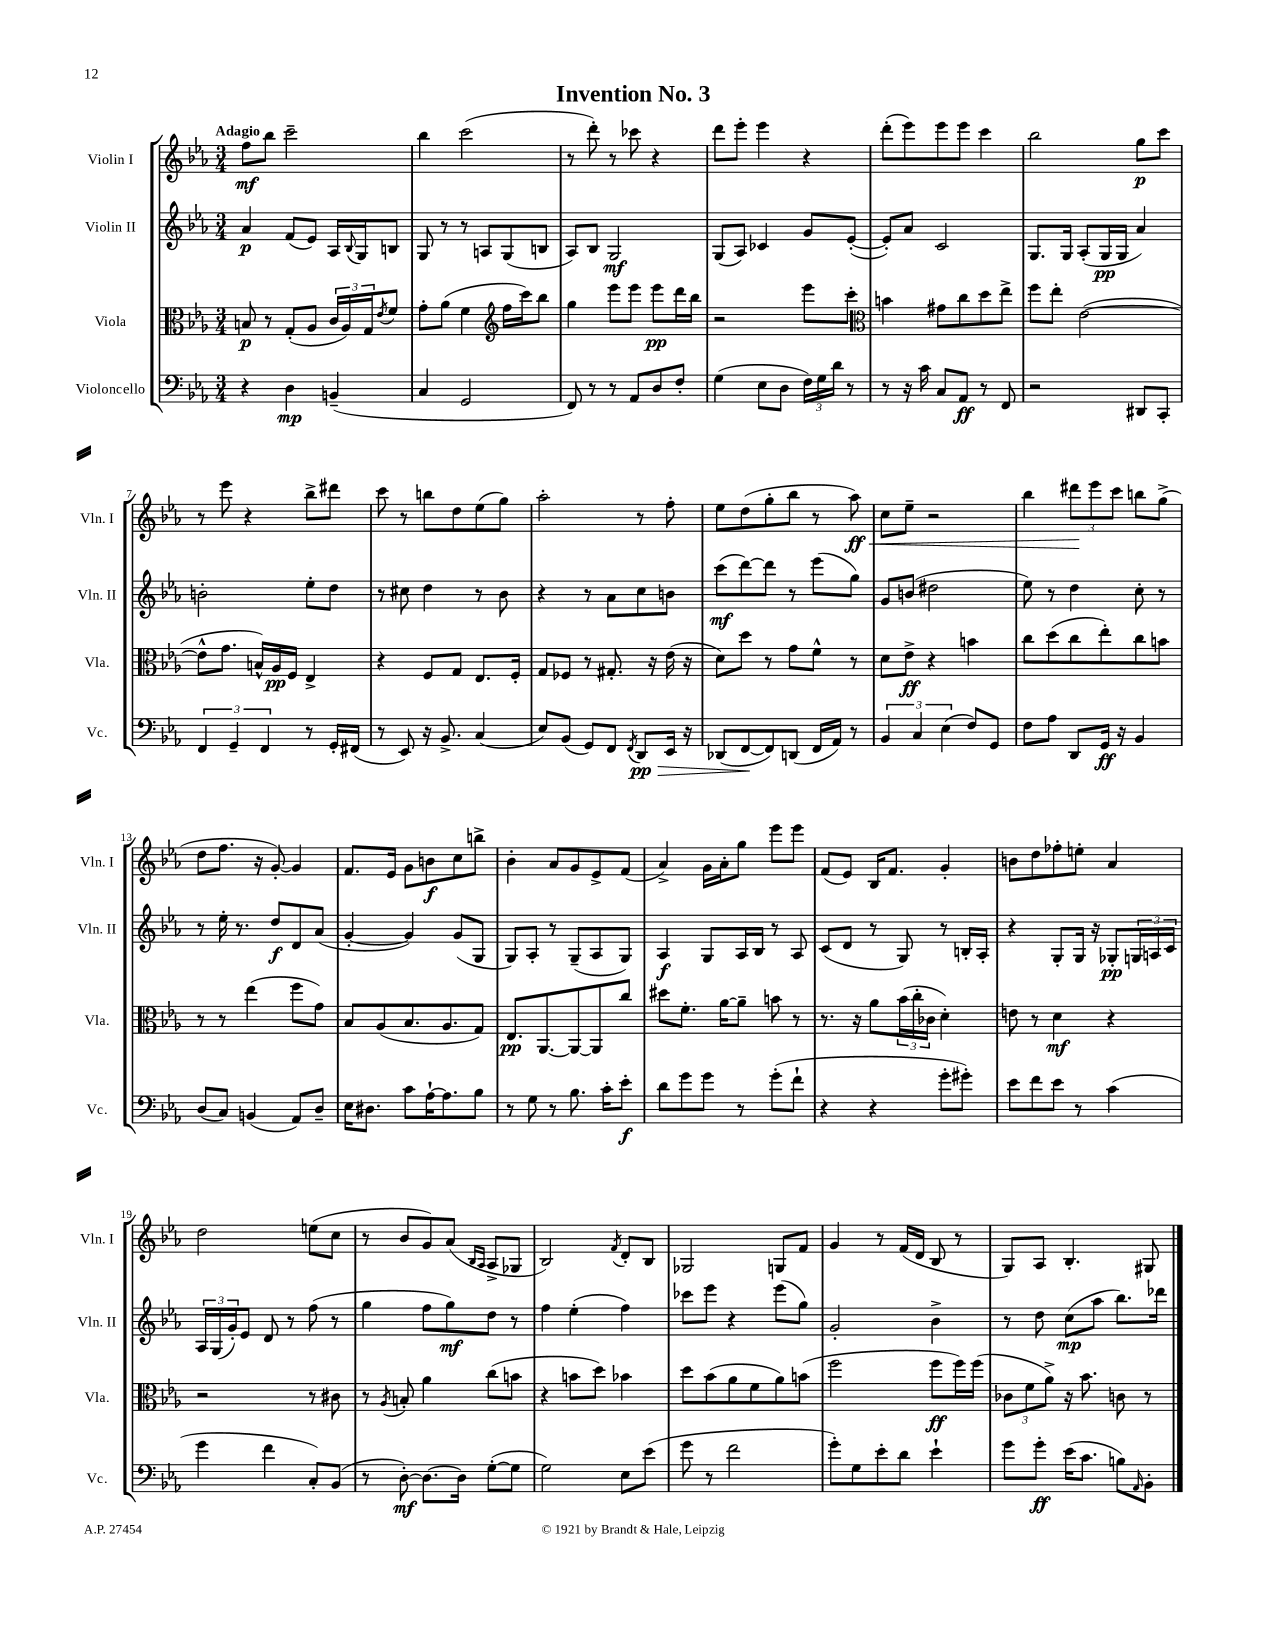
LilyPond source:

\header { title = "Invention No. 3" }
<<
\new StaffGroup <<
\new Staff = "s0" \with { instrumentName = "Violin I" shortInstrumentName = "Vln. I" } {
    \clef treble \key ees \major \numericTimeSignature \time 3/4 \tempo "Adagio"
    f''8\mf bes''8 c'''2-- |
    bes''4 c'''2( |
    r8 d'''8-.) r8 ces'''8 r4 |
    d'''8 ees'''8-. ees'''4 r4 |
    d'''8-.( ees'''8) ees'''8 ees'''8 c'''4 |
    bes''2 g''8\p c'''8 |
    r8 ees'''8 r4 bes''8-> dis'''8 |
    c'''8 r8 b''8 d''8 ees''8( g''8) |
    aes''2-. r8 f''8-. |
    ees''8 d''8( g''8-. bes''8 r8 aes''8\ff\<) |
    c''8 ees''8-- r2 |
    bes''4 \tuplet 3/2 { dis'''8\! ees'''8 c'''8 } b''8 g''8->( |
    d''8 f''8. r16 g'8~-.) g'4 |
    f'8. ees'16 g'8 b'8\f c''8 b''8-> |
    bes'4-. aes'8 g'8 ees'8-> f'8( |
    aes'4->) g'16 aes'16-. g''8 ees'''8 ees'''8 |
    f'8( ees'8) bes16 f'8. g'4-. |
    b'8 d''8 fes''8-. e''8-. aes'4 |
    d''2 e''8( c''8 |
    r8 bes'8 g'8) aes'8( \grace { bes16 aes16 } aes8-> ges8 |
    bes2) \acciaccatura { f'8 } d'8-. bes8 |
    ges2 g8 f'8 |
    g'4 r8 f'16( d'16 bes8 r8 |
    g8) aes8 bes4.-. gis8 \bar "|." |
}
\new Staff = "s1" \with { instrumentName = "Violin II" shortInstrumentName = "Vln. II" } {
    \clef treble \key ees \major \numericTimeSignature \time 3/4
    aes'4\p f'8( ees'8) aes16 \appoggiatura { bes8 } g16 b8 |
    g8 r8 r8 a8 g8( b8 |
    aes8) bes8 g2\mf |
    g8( aes8) ces'4 g'8 ees'8~-.( |
    ees'8-.) aes'8 c'2 |
    g8. g16 aes8-.( g16\pp g16 aes'4) |
    b'2-. ees''8-. d''8 |
    r8 cis''8 d''4 r8 bes'8 |
    r4 r8 aes'8 c''8 b'8 |
    c'''8\mf( d'''8~) d'''8 r8 ees'''8( g''8) |
    g'8 b'8( dis''2 |
    ees''8) r8 d''4 c''8-. r8 |
    r8 ees''16-. r8. d''8\f d'8 aes'8( |
    g'4~-. g'4) g'8( g8 |
    g8) aes8-. r8 g8--( aes8 g8) |
    aes4\f g8 aes16 bes16 r8 aes8 |
    c'8( d'8 r8 g8) r8 b16-. aes16-. |
    r4 g8-. g16 r16 ges8-.\pp \tuplet 3/2 { g16 a16 c'16 } |
    \tuplet 3/2 { aes16 g16( g'16-.) } ees'8 d'8 r8 f''8( r8 |
    g''4 f''8 g''8\mf) d''8 r8 |
    f''4 ees''4-.( f''4) |
    ces'''8 ees'''8 r4 ees'''8( g''8) |
    g'2-. bes'4-> |
    r8 d''8 c''8\mp( aes''8 bes''8.) des'''16 \bar "|." |
}
\new Staff = "s2" \with { instrumentName = "Viola" shortInstrumentName = "Vla." } {
    \clef alto \key ees \major \numericTimeSignature \time 3/4
    b8\p r8 g8-.( aes8 \tuplet 3/2 { c'16 aes16) g16 } \acciaccatura { ees'8 } f'8 |
    g'8-. aes'8( f'4 \clef treble f''16 c'''16) bes''8 |
    g''4 ees'''8 ees'''8 ees'''8\pp d'''16 bes''16 |
    r2 ees'''8 c'''8-. |
    \clef alto b'4 gis'8 c''8 d''8 ees''8-> |
    f''8 ees''8-. ees'2~( |
    ees'8-^ g'8. b16-^) aes16\pp f16 ees4-> |
    r4 f8 g8 ees8. f16-. |
    g8 fes8 r8 gis8.-. r16 ees'16( r16 |
    d'8) d''8 r8 g'8 f'8-^ r8 |
    d'8 ees'8->\ff r4 b'4 |
    c''8 d''8( c''8 ees''8-.) c''8 b'8 |
    r8 r8 ees''4( f''8 g'8) |
    bes8 aes8( bes8. aes8. g8) |
    ees8.\pp aes,8.~ aes,8~ aes,8 c''8 |
    dis''8 f'8.-. aes'16~ aes'8-- b'8 r8 |
    r8. r16 aes'8 \tuplet 3/2 { bes'16( c''16-. ces'16 } d'4-.) |
    e'8 r8 d'4\mf r4 |
    r2 r8 cis'8 |
    r8 \acciaccatura { aes8 } b8-. aes'4 c''8( b'8 |
    r4 b'8 d''8) bes'4 |
    d''8 bes'8( aes'8 f'8 aes'8) b'8( |
    f''2 f''8\ff f''16) f''16( |
    \tuplet 3/2 { ces'8 f'8 aes'8->) } r16 bes'8. c'8 r8 \bar "|." |
}
\new Staff = "s3" \with { instrumentName = "Violoncello" shortInstrumentName = "Vc." } {
    \clef bass \key ees \major \numericTimeSignature \time 3/4
    r4 d4\mp b,4--( |
    c4 g,2 |
    f,8) r8 r8 aes,8 d8 f8-. |
    g4( ees8 d8 \tuplet 3/2 { f16) g16 d'16 } r8 |
    r8 r16 c'16 c8 aes,8\ff r8 f,8 |
    r2 dis,8 c,8-. |
    \tuplet 3/2 { f,4 g,4-- f,4 } r8 g,16-. fis,16( |
    r8 ees,8) r16 bes,8.-> c4( |
    ees8) bes,8( g,8) f,8 \acciaccatura { f,8 } d,8\pp\> ees,16 r16 |
    des,8( f,8~\! f,8) d,8( f,16 aes,16) r8 |
    \tuplet 3/2 { bes,4 c4 ees4( } f8) g,8 |
    f8 aes8 d,8 g,16\ff r16 bes,4 |
    d8( c8) b,4( aes,8) d8-- |
    ees16 dis8. c'8 aes16~-! aes8. bes8 |
    r8 g8 r8 bes8. c'16-. ees'8-.\f |
    d'8 g'8 g'8 r8 g'8-.( f'8-! |
    r4 r4 g'8-. gis'8-.) |
    ees'8 f'8 ees'8 r8 c'4( |
    g'4 f'4 c8-.) bes,8( |
    r8 d8~-.\mf) d8.~ d16 g8~-.( g8 |
    g2) ees8 ees'8( |
    g'8 r8 f'2 |
    g'8-.) g8 ees'8-. d'8 ees'4-! |
    g'8 g'8-.\ff ees'16( c'8. b8) \grace { aes,16 } bes,8-. \bar "|." |
}
>>
>>
